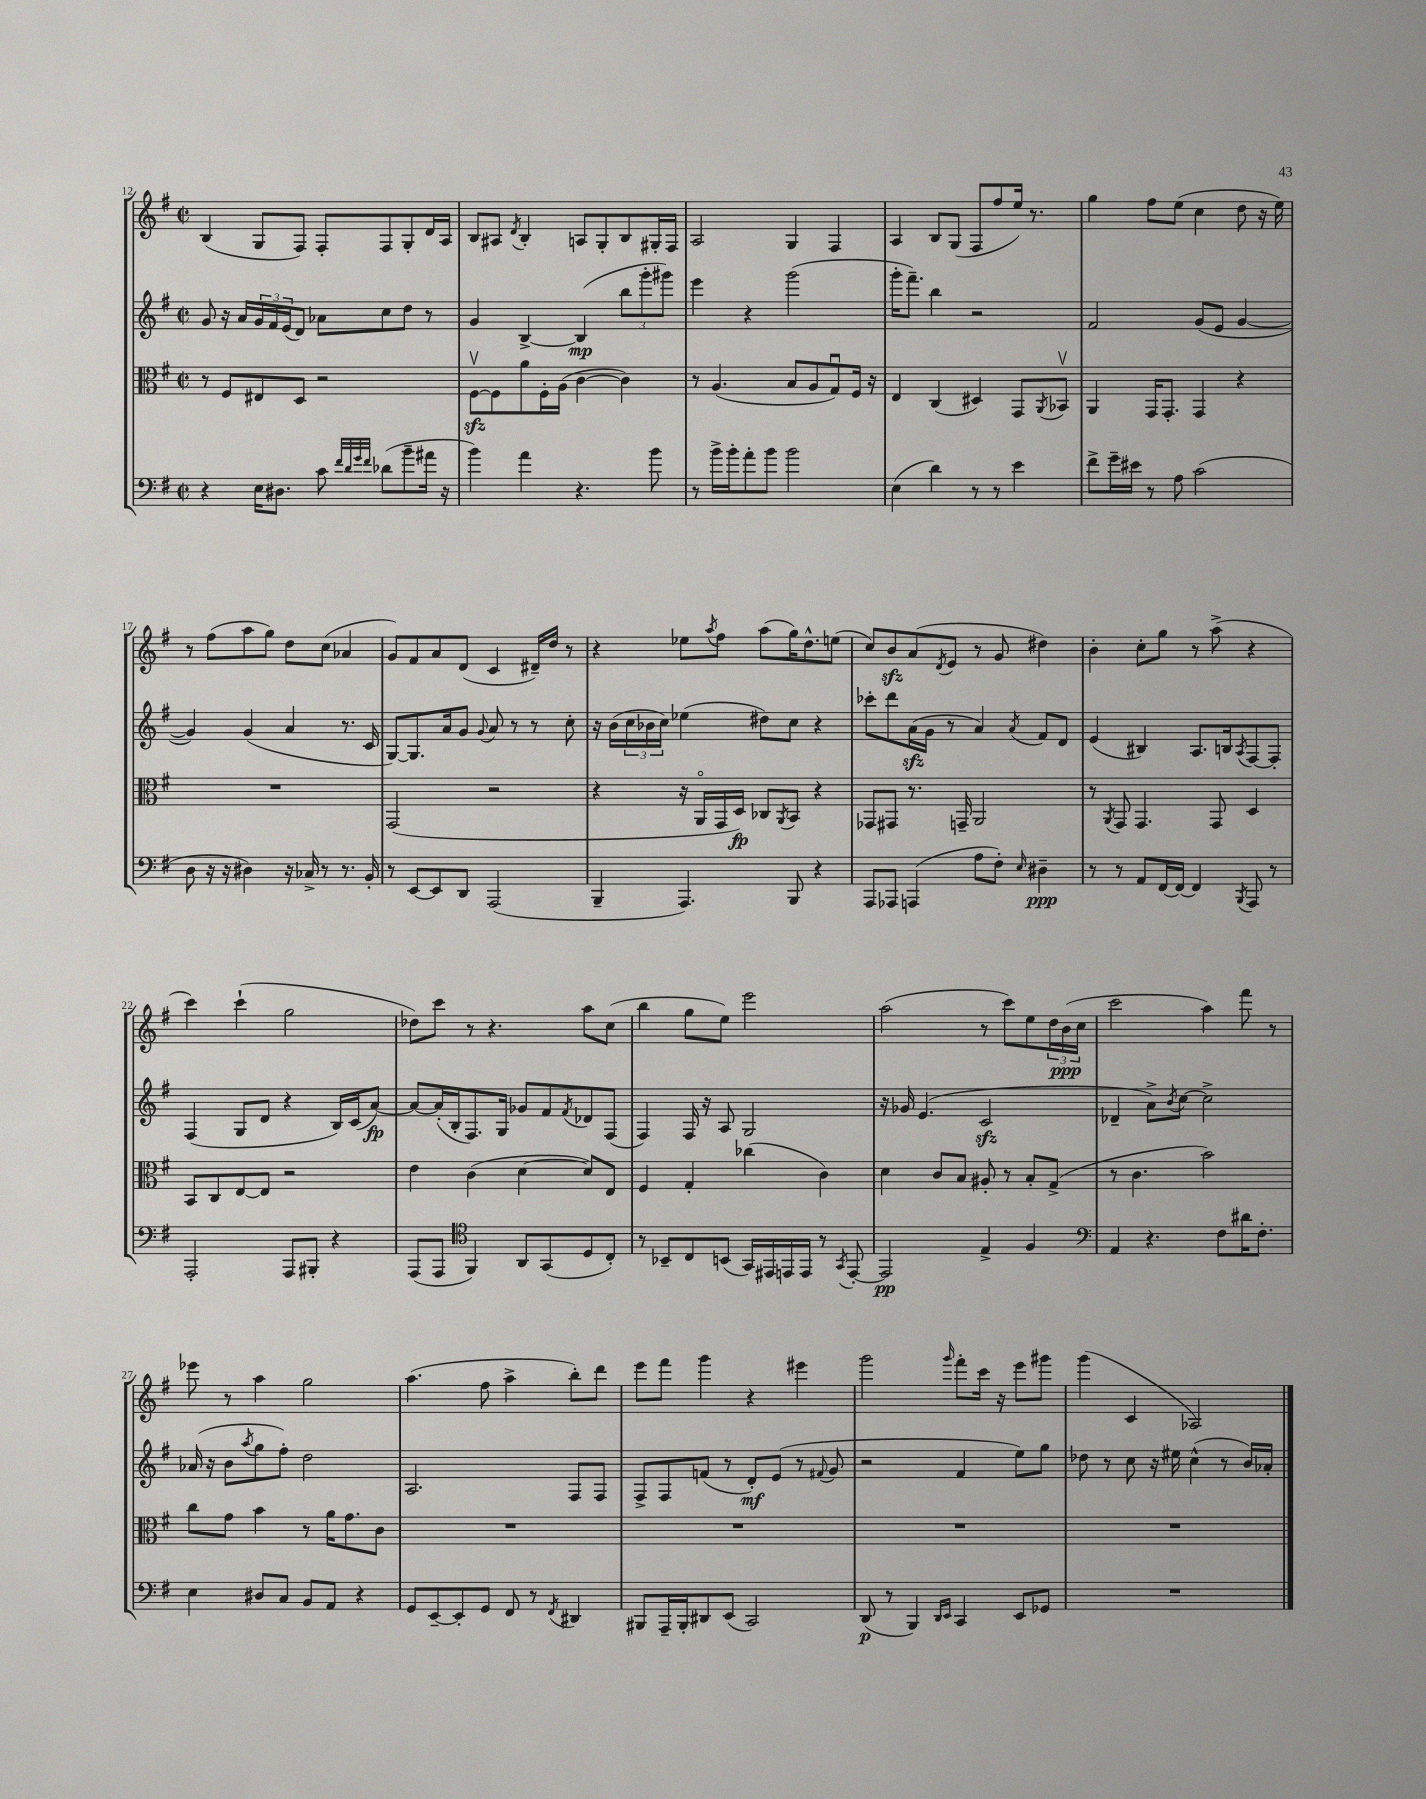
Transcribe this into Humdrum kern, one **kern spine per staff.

**kern	**dynam	**kern	**dynam	**kern	**dynam	**kern	**dynam
*part4	*part4	*part3	*part3	*part2	*part2	*part1	*part1
*staff4	*staff4	*staff3	*staff3	*staff2	*staff2	*staff1	*staff1
*clefF4	*	*clefC3	*	*clefG2	*	*clefG2	*
*k[f#]	*	*k[f#]	*	*k[f#]	*	*k[f#]	*
*M2/2	*	*M2/2	*	*M2/2	*	*M2/2	*
*met(c|)	*	*met(c|)	*	*met(c|)	*	*met(c|)	*
=12	=12	=12	=12	=12	=12	=12	=12
4r	.	8r	.	8g/	.	(4B/	.
.	.	8F#/L	.	16r	.	.	.
.	.	.	.	16a/LL	.	.	.
16E\KL	.	8E#X/	.	24g/	.	8G/L	.
.	.	.	.	24f#/	.	.	.
8.D#X\J	.	.	.	.	.	.	.
.	.	.	.	(24e/J	.	.	.
.	.	8D/J	.	8d/J)	.	8F#/J)	.
8c\	.	2r	.	8a-X\L	.	8F#'/L	.
32qqf#/LLL	.	.	.	.	.	.	.
32qqd/	.	.	.	.	.	.	.
32qqg/	.	.	.	.	.	.	.
32qqf#/JJJ	.	.	.	.	.	.	.
(8d-X\L	.	.	.	8cc\	.	8F#/	.
8b~\	.	.	.	8dd\J	.	8G'/	.
16a#X\Jk	.	.	.	8r	.	16d/L	.
16r	.	.	.	.	.	16A/JJ	.
=13	=13	=13	=13	=13	=13	=13	=13
4b\)	.	[8F#zzv\L	.	4g/	.	8B/L	.
.	.	8F#\]	.	.	.	8A#X/J	.
.	.	.	.	.	.	8qd/	.
4a\	.	8a\	.	[4B^/	.	4B'/	.
.	.	16F#'\L	.	.	.	.	.
.	.	(16A\JJ	.	.	.	.	.
4.r	.	[4c\	.	(4B/]	mp	8An/L	.
.	.	.	.	.	.	8G'/	.
.	.	4c\])	.	12bb\L	.	8B/	.
.	.	.	.	12ggg'\	.	.	.
8b\	.	.	.	.	.	16G#X'/L	.
.	.	.	.	12ggg#X\J)	.	.	.
.	.	.	.	.	.	16F#/JJ	.
=14	=14	=14	=14	=14	=14	=14	=14
8r	.	8r	.	4eee\	.	2A/	.
16b^\LL	.	(4.A/	.	.	.	.	.
16b'\J	.	.	.	.	.	.	.
8a'\	.	.	.	4r	.	.	.
8b\J	.	.	.	.	.	.	.
2b\	.	8B/L	.	(2ggg\	.	4G/	.
.	.	8A/	.	.	.	.	.
.	.	8Gu/)	.	.	.	4F#/	.
.	.	16F#/Jk	.	.	.	.	.
.	.	16r	.	.	.	.	.
=15	=15	=15	=15	=15	=15	=15	=15
(4E\	.	4E/	.	16ggg'\KL	.	4A/	.
.	.	.	.	8.fff#~\J)	.	.	.
4d\)	.	(4C/	.	4bb\	.	8B/L	.
.	.	.	.	.	.	(8G/J	.
8r	.	4D#X/)	.	2r	.	8F#/L	.
8r	.	.	.	.	.	8ff#/	.
4e\	.	8GG/L	.	.	.	16ee/Jk)	.
.	.	.	.	.	.	8.r	.
.	.	8qAA/	.	.	.	.	.
.	.	8BB-Xv/J	.	.	.	.	.
=16	=16	=16	=16	=16	=16	=16	=16
8f#^\L	.	4AA/	.	2f#/	.	4gg\	.
16g~\L	.	.	.	.	.	.	.
16e#X\JJ	.	.	.	.	.	.	.
8r	.	16GG/KL	.	.	.	8ff#\L	.
.	.	8.GG'/J	.	.	.	.	.
8A\	.	.	.	.	.	(8ee\J	.
(2c\	.	4GG/	.	(8g/L	.	4cc\	.
.	.	.	.	8e/J	.	.	.
.	.	4r	.	[4g/	.	8dd\	.
.	.	.	.	.	.	16r	.
.	.	.	.	.	.	16ee\)	.
!!LO:LB:g=z
=17	=17	=17	=17	=17	=17	=17	=17
8D\	.	1r	.	4g/])	.	8r	.
16r	.	.	.	.	.	(8ff#\L	.
16r	.	.	.	.	.	.	.
4D#X\)	.	.	.	(4g/	.	8aa\	.
.	.	.	.	.	.	8gg\J)	.
16r	.	.	.	4a/	.	8dd\L	.
16C-X^/	.	.	.	.	.	.	.
8r	.	.	.	.	.	(8cc\J	.
8.r	.	.	.	8.r	.	4a-X/	.
16BB'/	.	.	.	16c/	.	.	.
=18	=18	=18	=18	=18	=18	=18	=18
8r	.	(2GG/	.	[8G/L)	.	8g/L)	.
[8EE/L	.	.	.	8.G/]	.	8f#/	.
8EE/]	.	.	.	.	.	8a/	.
.	.	.	.	16a/k	.	.	.
8DD/J	.	.	.	8g/J	.	(8d/J	.
.	.	.	.	8qqg/	.	.	.
(2AAA/	.	2r	.	8a/	.	4c/	.
.	.	.	.	8r	.	.	.
.	.	.	.	8r	.	16d#X~/LL)	.
.	.	.	.	.	.	16dd/JJ	.
.	.	.	.	8cc'\	.	8r	.
=19	=19	=19	=19	=19	=19	=19	=19
4BBB~/	.	4r	.	16r	.	4r	.
.	.	.	.	(16b\LL	.	.	.
.	.	.	.	24cc\	.	.	.
.	.	.	.	24b-X\	.	.	.
.	.	.	.	24cc\JJ)	.	.	.
4.AAA/)	.	16r	.	(4ee-X\	.	8ee-X\L	.
.	.	16AA/LL	.	.	.	.	.
.	.	.	.	.	.	8qaa/	.
.	.	16GG/	.	.	.	8ff#\J	.
.	.	16D/JJ)	fp	.	.	.	.
.	.	8C-X/L	.	8dd#X\L)	.	(8aa\L	.
.	.	8qAA/	.	.	.	.	.
8BBB/	.	8BB/J	.	8cc\J	.	16gg\K)	.
.	.	.	.	.	.	8.dd^^\	.
4r	.	4r	.	4r	.	.	.
.	.	.	.	.	.	(8een\J	.
=20	=20	=20	=20	=20	=20	=20	=20
8AAA/L	.	8GG-X/L	.	8ccc-X'\L	.	8cc/L)	.
8AAA-X/J	.	8GG#X/J	.	8ddd\	.	8bzz/	.
(4AAAn/	.	8.r	.	(16azz\L	.	(8a/	.
.	.	.	.	16g\JJ	.	.	.
.	.	.	.	.	.	8qd/	.
.	.	.	.	8r	.	8e/J	.
.	.	16GGn~/	.	.	.	.	.
8A\L	.	2AA/	.	4a/)	.	8r	.
8F#'\J)	.	.	.	.	.	8g/	.
16qqE/	.	.	.	8qa/	.	.	.
4D#X~\	ppp	.	.	8f#/L	.	4dd#X\)	.
.	.	.	.	8d/J	.	.	.
=21	=21	=21	=21	=21	=21	=21	=21
8r	.	8r	.	(4e/	.	4b'\	.
.	.	8qAA/	.	.	.	.	.
8r	.	8GG/	.	.	.	.	.
8AA/L	.	4.GG/	.	4B#X/)	.	8cc'\L	.
[16FF#/L	.	.	.	.	.	8gg\J	.
16FF#/JJ_	.	.	.	.	.	.	.
4FF#/]	.	.	.	8.A/L	.	8r	.
.	.	8GG/	.	.	.	(8aa^\	.
.	.	.	.	16Bn/k	.	.	.
8qBBB/	.	.	.	8qA/	.	.	.
8AAA/	.	4D/	.	[8F#/	.	4r	.
8r	.	.	.	8F#'/J]	.	.	.
!!LO:LB:g=z
=22	=22	=22	=22	=22	=22	=22	=22
2AAA'/	.	8BB/L	.	(4F#/	.	4ccc\)	.
.	.	8C/	.	.	.	.	.
.	.	[8E/	.	8G/L	.	(4ccc`\	.
.	.	8E/J]	.	8d/J	.	.	.
8AAA/L	.	2r	.	4r	.	2gg\	.
8BBB#X'/J	.	.	.	.	.	.	.
4r	.	.	.	16B/LL)	.	.	.
.	.	.	.	(16c/J	.	.	.
.	.	.	.	[8a/J)	fp	.	.
=23	=23	=23	=23	=23	=23	=23	=23
(8AAA/L	.	4e\	.	8a/L_	.	8dd-X\L)	.
8AAA/J	.	.	.	(16a'/L]	.	8ccc\J	.
.	.	.	.	16B'/J	.	.	.
*clefC4	*	*	*	*	*	*	*
4FF#/)	.	(4c\	.	8.F#/)	.	8r	.
.	.	.	.	.	.	4.r	.
.	.	.	.	16G/Jk	.	.	.
8AA/L	.	[4d\	.	8g-X/L	.	.	.
(8GG/	.	.	.	8f#/	.	.	.
.	.	.	.	8qf#/	.	.	.
8D/	.	8d/L])	.	8d-X/	.	8aa\L	.
8C'/J)	.	8E/J	.	(8F#/J	.	(8cc\J	.
=24	=24	=24	=24	=24	=24	=24	=24
8r	.	4F#/	.	4F#/)	.	4bb\	.
8BB-X~/L	.	.	.	.	.	.	.
8C/	.	4G'/	.	16F#/	.	8gg\L	.
.	.	.	.	16r	.	.	.
(8BBn/J	.	.	.	8A/	.	8ee\J)	.
16GG/LL)	.	(4cc-X\	.	2G/	.	2eee\	.
16EE#X/	.	.	.	.	.	.	.
16EEn/	.	.	.	.	.	.	.
16EE/JJ	.	.	.	.	.	.	.
8r	.	4c\)	.	.	.	.	.
8qGG/	.	.	.	.	.	.	.
[8EE'/	.	.	.	.	.	.	.
=25	=25	=25	=25	=25	=25	=25	=25
2EE/]	pp	4d\	.	16r	.	(2aa\	.
.	.	.	.	16g-X/	.	.	.
.	.	.	.	(4.e/	.	.	.
.	.	8c/L	.	.	.	.	.
.	.	8B/J	.	.	.	.	.
4E^/	.	8A#X'/	.	2czz/	.	8r	.
.	.	8r	.	.	.	8ccc\L)	.
4F#/	.	8B'/L	.	.	.	8ee\	.
.	.	(8G^/J	.	.	.	24dd\L	.
.	.	.	.	.	.	(24b\	ppp
.	.	.	.	.	.	24cc\JJ	.
=26	=26	=26	=26	=26	=26	=26	=26
*clefF4	*	*	*	*	*	*	*
4AA/	.	8r	.	4d-X~/	.	2ccc\	.
.	.	4.c\	.	.	.	.	.
4.r	.	.	.	8a^\L)	.	.	.
.	.	.	.	8qb/	.	.	.
.	.	.	.	[8cc\J	.	.	.
.	.	2b\)	.	2cc^\]	.	4aa\)	.
8F#\L	.	.	.	.	.	.	.
16d#X\K	.	.	.	.	.	8fff#\	.
8.F#'\J	.	.	.	.	.	.	.
.	.	.	.	.	.	8r	.
!!LO:LB:g=z
=27	=27	=27	=27	=27	=27	=27	=27
4E\	.	8cc\L	.	(16a-X/	.	8eee-X\	.
.	.	.	.	16r	.	.	.
.	.	8g\J	.	8b\L	.	8r	.
.	.	.	.	8qaa/	.	.	.
8D#X/L	.	4b\	.	8gg\	.	4aa\	.
8C/J	.	.	.	8ff#'\J)	.	.	.
8BB/L	.	8r	.	2dd\	.	2gg\	.
8AA/J	.	16a\KL	.	.	.	.	.
.	.	8.g\	.	.	.	.	.
4r	.	.	.	.	.	.	.
.	.	8c\J	.	.	.	.	.
=28	=28	=28	=28	=28	=28	=28	=28
8GG/L	.	1r	.	2.A/	.	(4.aa\	.
[8EE~/	.	.	.	.	.	.	.
8EE'/]	.	.	.	.	.	.	.
8GG/J	.	.	.	.	.	8ff#\	.
8FF#/	.	.	.	.	.	4aa^\	.
8r	.	.	.	.	.	.	.
8qFF#/	.	.	.	.	.	.	.
4DD#X/	.	.	.	8F#/L	.	8bb'\L)	.
.	.	.	.	8F#/J	.	8ddd\J	.
=29	=29	=29	=29	=29	=29	=29	=29
8BBB#X/L	.	1r	.	8F#^/L	.	8eee\L	.
16AAA~/L	.	.	.	8F#/	.	8fff#\J	.
16BBB#'/J	.	.	.	.	.	.	.
8DD#X/	.	.	.	(8fn/J	.	4ggg\	.
(8EE/J	.	.	.	8r	.	.	.
2CC/)	.	.	.	8d'/L)	mf	4r	.
.	.	.	.	(8e/J	.	.	.
.	.	.	.	8r	.	4eee#X\	.
.	.	.	.	8qqf#X/	.	.	.
.	.	.	.	8g/	.	.	.
=30	=30	=30	=30	=30	=30	=30	=30
(8DD/	p	1r	.	2r	.	2ggg\	.
8r	.	.	.	.	.	.	.
4BBB/)	.	.	.	.	.	.	.
16qqDD/LL	.	.	.	.	.	.	.
16qqEE/JJ	.	.	.	.	.	16qqggg/	.
4CC/	.	.	.	4f#/	.	8fff#'\L	.
.	.	.	.	.	.	16ccc\Jk	.
.	.	.	.	.	.	16r	.
8EE/L	.	.	.	8ee\L)	.	8eee\L	.
8GG-X/J	.	.	.	8gg\J	.	8ggg#X\J	.
=31	=31	=31	=31	=31	=31	=31	=31
1r	.	1r	.	8dd-X\	.	(4ggg\	.
.	.	.	.	8r	.	.	.
.	.	.	.	8cc\	.	4c/	.
.	.	.	.	16r	.	.	.
.	.	.	.	16ee#X\	.	.	.
.	.	.	.	(4cc^^\	.	2A-X/)	.
.	.	.	.	8r	.	.	.
.	.	.	.	16b/LL)	.	.	.
.	.	.	.	16a-X'/JJ	.	.	.
==	==	==	==	==	==	==	==
*-	*-	*-	*-	*-	*-	*-	*-
